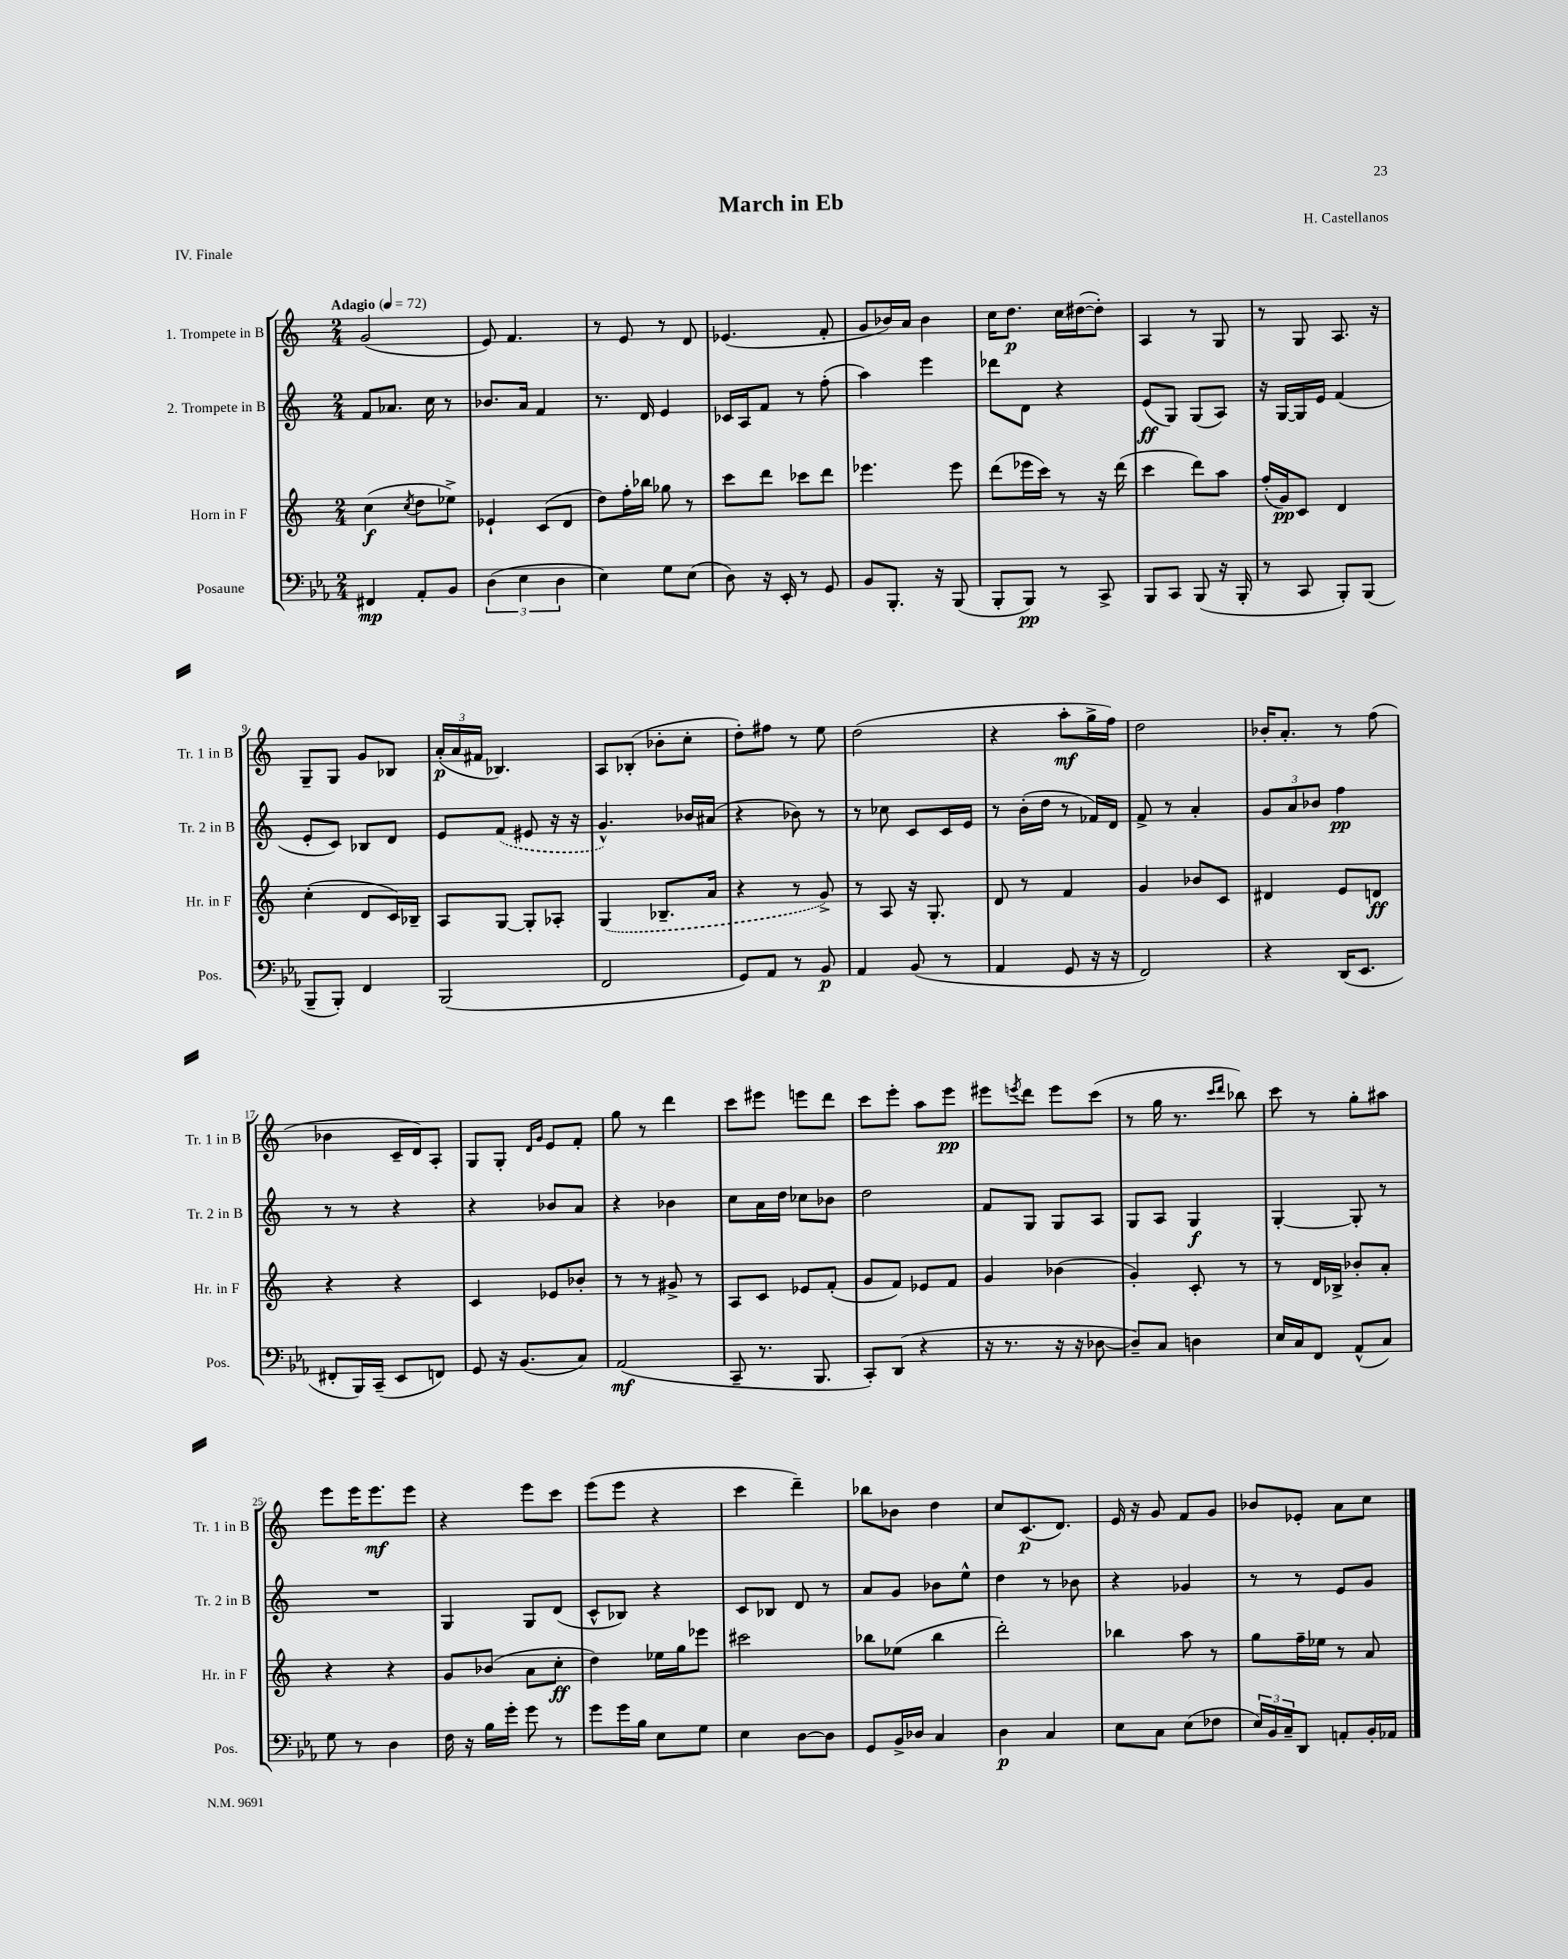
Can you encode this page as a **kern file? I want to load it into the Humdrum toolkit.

**kern	**dynam	**kern	**dynam	**kern	**dynam	**kern	**dynam
*part4	*part4	*part3	*part3	*part2	*part2	*part1	*part1
*staff4	*staff4	*staff3	*staff3	*staff2	*staff2	*staff1	*staff1
*I"Posaune	*	*I"Horn in F	*	*I"2. Trompete in B	*	*I"1. Trompete in B	*
*I'Pos.	*	*I'Hr. in F	*	*I'Tr. 2 in B	*	*I'Tr. 1 in B	*
*clefF4	*	*clefG2	*	*clefG2	*	*clefG2	*
*k[b-e-a-]	*	*k[]	*	*k[]	*	*k[]	*
*M2/4	*	*M2/4	*	*M2/4	*	*M2/4	*
*MM72	*	*MM72	*	*MM72	*	*MM72	*
=1	=1	=1	=1	=1	=1	=1	=1
!	!	!	!	!	!	!LO:TX:a:B:t=Adagio	!
4FF#X/	mp	(4cc\	f	8f/L	.	(2g/	.
.	.	.	.	8.a-X/J	.	.	.
.	.	8qcc/	.	.	.	.	.
8AA-'/L	.	8dd\L	.	.	.	.	.
.	.	.	.	16cc\	.	.	.
8BB-/J	.	8ee-X^\J)	.	8r	.	.	.
=2	=2	=2	=2	=2	=2	=2	=2
(6D\	.	4e-X`/	.	8.b-X/L	.	8e/)	.
.	.	.	.	.	.	4.f/	.
6E-\	.	.	.	.	.	.	.
.	.	.	.	16a/Jk	.	.	.
.	.	(8c/L	.	4f/	.	.	.
6D\	.	.	.	.	.	.	.
.	.	8d/J	.	.	.	.	.
=3	=3	=3	=3	=3	=3	=3	=3
4E-\)	.	8dd\L)	.	8.r	.	8r	.
.	.	16ff'\L	.	.	.	8e/	.
.	.	16bb-X\JJ	.	16d/	.	.	.
8G\L	.	8gg-X\	.	4e/	.	8r	.
(8E-\J	.	8r	.	.	.	8d/	.
=4	=4	=4	=4	=4	=4	=4	=4
8D\)	.	8ccc\L	.	16c-X/LL	.	(4.e-X/	.
.	.	.	.	16A/J	.	.	.
16r	.	8ddd\J	.	8f/J	.	.	.
16EE-'/	.	.	.	.	.	.	.
8r	.	8ccc-X\L	.	8r	.	.	.
8GG/	.	8ddd\J	.	(8ff'\	.	8f'/	.
=5	=5	=5	=5	=5	=5	=5	=5
8BB-/L	.	4.eee-X\	.	4aa\)	.	8g/L	.
8.BBB-'/J	.	.	.	.	.	16b-X/L)	.
.	.	.	.	.	.	16a/JJ	.
.	.	.	.	4eee\	.	4b-\	.
16r	.	.	.	.	.	.	.
(8BBB-/	.	8eee-\	.	.	.	.	.
=6	=6	=6	=6	=6	=6	=6	=6
8BBB-'/L	.	(8ddd\L	.	8ddd-X\L	.	16cc\KL	.
.	.	.	.	.	.	8.dd\J	p
8BBB-/J)	pp	16eee-X\L	.	8d\J	.	.	.
.	.	16ccc\JJ)	.	.	.	.	.
8r	.	8r	.	4r	.	16cc\LL	.
.	.	.	.	.	.	([16dd#X\J	.
8CC^/	.	16r	.	.	.	8dd#'\J])	.
.	.	(16ddd\	.	.	.	.	.
=7	=7	=7	=7	=7	=7	=7	=7
8BBB-/L	.	4ccc\	.	(8e/L	ff	4A/	.
8CC/J	.	.	.	8G/J)	.	.	.
(8BBB-/	.	8ddd\L)	.	(8G/L	.	8r	.
16r	.	8aa\J	.	8A/J)	.	8G/	.
16BBB-'/	.	.	.	.	.	.	.
=8	=8	=8	=8	=8	=8	=8	=8
8r	.	(16ff'/LL	.	16r	.	8r	.
.	.	16g/J)	pp	[16G/LL	.	.	.
8CC/	.	8c/J	.	16G/]	.	8G/	.
.	.	.	.	16e/JJ	.	.	.
8BBB-'/L)	.	4d/	.	(4f/	.	8.A/	.
(8BBB-/J	.	.	.	.	.	.	.
.	.	.	.	.	.	16r	.
!!LO:LB:g=z
=9	=9	=9	=9	=9	=9	=9	=9
8BBB-~/L	.	(4cc'\	.	8e'/L	.	8G~/L	.
8BBB-'/J)	.	.	.	8c/J)	.	8G/J	.
4FF/	.	8d/L	.	8B-X/L	.	8g/L	.
.	.	16c/L)	.	8d/J	.	8B-X/J	.
.	.	16B-X~/JJ	.	.	.	.	.
=10	=10	=10	=10	=10	=10	=10	=10
(2BBB-/	.	8A/L	.	8e/L	.	(24a'/LL	p
.	.	.	.	.	.	24a/	.
.	.	.	.	.	.	24f#X/JJ	.
.	.	[8G/J	.	(8f/J	.	4.B-X/)	.
.	.	8G'/L]	.	8e#X/	.	.	.
.	.	8A-X'/J	.	16r	.	.	.
.	.	.	.	16r	.	.	.
=11	=11	=11	=11	=11	=11	=11	=11
2FF/	.	(4G/	.	4.g^^/)	.	8A/L	.
.	.	.	.	.	.	(8B-X'/J	.
.	.	8.B-X~/L	.	.	.	8b-X'\L	.
.	.	.	.	16b-X/LL	.	8cc'\J	.
.	.	16a/Jk	.	(16a#X/JJ	.	.	.
=12	=12	=12	=12	=12	=12	=12	=12
8GG/L)	.	4r	.	4r	.	8dd'\L)	.
8AA-/J	.	.	.	.	.	8ff#X\J	.
8r	.	8r	.	8b-X\)	.	8r	.
8BB-/	p	8g^/)	.	8r	.	8ee\	.
=13	=13	=13	=13	=13	=13	=13	=13
4AA-/	.	8r	.	8r	.	(2dd\	.
.	.	8A/	.	8cc-X\	.	.	.
(8BB-/	.	16r	.	8c/L	.	.	.
.	.	8.G'/	.	.	.	.	.
8r	.	.	.	16c/L	.	.	.
.	.	.	.	16e/JJ	.	.	.
=14	=14	=14	=14	=14	=14	=14	=14
4AA-/	.	8d/	.	8r	.	4r	.
.	.	8r	.	(16b'\LL	.	.	.
.	.	.	.	16dd\JJ	.	.	.
8GG/	.	4f/	.	8r	.	8aa'\L	mf
16r	.	.	.	16f-X/LL)	.	16gg^\L	.
16r	.	.	.	16d/JJ	.	16ff\JJ)	.
=15	=15	=15	=15	=15	=15	=15	=15
2FF/)	.	4g/	.	8f^/	.	2dd\	.
.	.	.	.	8r	.	.	.
.	.	8b-X/L	.	4a'/	.	.	.
.	.	8c/J	.	.	.	.	.
=16	=16	=16	=16	=16	=16	=16	=16
4r	.	4d#X/	.	12g/L	.	16b-X'/KL	.
.	.	.	.	.	.	8.a'/J	.
.	.	.	.	12a/	.	.	.
.	.	.	.	12b-X/J	.	.	.
(16DD/KL	.	8e/L	.	4ff\	pp	8r	.
8.EE-/J	.	.	.	.	.	.	.
.	.	8dn/J	ff	.	.	(8ff\	.
!!LO:LB:g=z
=17	=17	=17	=17	=17	=17	=17	=17
8FF#X'/L	.	4r	.	8r	.	4b-X\	.
16BBB-/L)	.	.	.	8r	.	.	.
(16CC~/JJ	.	.	.	.	.	.	.
8EE-/L	.	4r	.	4r	.	16c~/LL	.
.	.	.	.	.	.	16d/J)	.
8FFn/J)	.	.	.	.	.	8A'/J	.
=18	=18	=18	=18	=18	=18	=18	=18
8GG/	.	4c/	.	4r	.	8G/L	.
16r	.	.	.	.	.	8G'/J	.
(8.BB-/L	.	.	.	.	.	.	.
.	.	.	.	.	.	16qqd/LL	.
.	.	.	.	.	.	16qqg/JJ	.
.	.	8e-X/L	.	8b-X/L	.	8e/L	.
8C/J)	.	8b-X'/J	.	8a/J	.	8f'/J	.
=19	=19	=19	=19	=19	=19	=19	=19
(2AA-/	mf	8r	.	4r	.	8gg\	.
.	.	8r	.	.	.	8r	.
.	.	8g#X^/	.	4b-X\	.	4ddd\	.
.	.	8r	.	.	.	.	.
=20	=20	=20	=20	=20	=20	=20	=20
8CC~/	.	8A/L	.	8cc\L	.	8ccc\L	.
8.r	.	8c/J	.	16a\L	.	8eee#X\J	.
.	.	.	.	16dd\JJ	.	.	.
.	.	8e-X/L	.	8cc-X\L	.	8eeen\L	.
8.BBB-/	.	.	.	.	.	.	.
.	.	(8f'/J	.	8b-X\J	.	8ddd\J	.
=21	=21	=21	=21	=21	=21	=21	=21
8CC'/L)	.	8g/L	.	2dd\	.	8ccc\L	.
(8DD/J	.	8f/J)	.	.	.	8eee'\J	.
4r	.	8e-X/L	.	.	.	8aa\L	.
.	.	8f/J	.	.	.	8eee\J	pp
=22	=22	=22	=22	=22	=22	=22	=22
16r	.	4g/	.	8f/L	.	8eee#X\L	.
8.r	.	.	.	.	.	.	.
.	.	.	.	.	.	8qeeen/	.
.	.	.	.	8G/J	.	8ddd\J	.
16r	.	(4b-X\	.	8G/L	.	8eee\L	.
16r	.	.	.	.	.	.	.
[8D-X\	.	.	.	8A/J	.	(8ccc\J	.
=23	=23	=23	=23	=23	=23	=23	=23
8D-~/L])	.	4g'/)	.	8G/L	.	8r	.
8C/J	.	.	.	8A/J	.	16gg\	.
.	.	.	.	.	.	8.r	.
4Dn\	.	8c'/	.	4G/	f	.	.
.	.	.	.	.	.	16qqccc/LL	.
.	.	.	.	.	.	16qqddd/JJ	.
.	.	8r	.	.	.	8bb-X\)	.
=24	=24	=24	=24	=24	=24	=24	=24
16E-/LL	.	8r	.	[4G'/	.	8ccc\	.
16C/J	.	.	.	.	.	.	.
8FF/J	.	16d/LL	.	.	.	8r	.
.	.	16B-X^/JJ	.	.	.	.	.
(8AA-^^/L	.	8b-X'/L	.	8G'/]	.	8gg'\L	.
8C/J)	.	8a'/J	.	8r	.	8aa#X\J	.
!!LO:LB:g=z
=25	=25	=25	=25	=25	=25	=25	=25
8G\	.	4r	.	2r	.	8eee\L	.
8r	.	.	.	.	.	16eee\K	.
.	.	.	.	.	.	8.eee\	mf
4D\	.	4r	.	.	.	.	.
.	.	.	.	.	.	8eee\J	.
=26	=26	=26	=26	=26	=26	=26	=26
16F\	.	8g/L	.	4G/	.	4r	.
16r	.	.	.	.	.	.	.
16B-\LL	.	(8b-X/J	.	.	.	.	.
16g'\JJ	.	.	.	.	.	.	.
8g\	.	8a\L	.	8G/L	.	8eee\L	.
8r	.	8cc'\J	ff	(8d/J	.	8ccc\J	.
=27	=27	=27	=27	=27	=27	=27	=27
8g\L	.	4dd\)	.	8c^^/L	.	(8eee\L	.
16g\L	.	.	.	8B-X/J)	.	8eee\J	.
16B-\JJ	.	.	.	.	.	.	.
8E-\L	.	16ee-X\LL	.	4r	.	4r	.
.	.	16gg\J	.	.	.	.	.
8G\J	.	8eee-X\J	.	.	.	.	.
=28	=28	=28	=28	=28	=28	=28	=28
4E-\	.	2ccc#X\	.	8c/L	.	4ccc\	.
.	.	.	.	8B-X/J	.	.	.
[8D\L	.	.	.	8d/	.	4ddd~\)	.
8D\J]	.	.	.	8r	.	.	.
=29	=29	=29	=29	=29	=29	=29	=29
8GG/L	.	8bb-X\L	.	8a/L	.	8bb-X\L	.
16BB-^/L	.	(8ee-X\J	.	8g/J	.	8b-X\J	.
16D-X/JJ	.	.	.	.	.	.	.
4C/	.	4bb-\	.	8b-X\L	.	4dd\	.
.	.	.	.	8ee^^\J	.	.	.
=30	=30	=30	=30	=30	=30	=30	=30
4D\	p	2ddd'\)	.	4dd\	.	8cc/L	.
.	.	.	.	.	.	(8.c/	p
4C/	.	.	.	8r	.	.	.
.	.	.	.	.	.	8.d/J)	.
.	.	.	.	8b-X\	.	.	.
=31	=31	=31	=31	=31	=31	=31	=31
8E-\L	.	4bb-X\	.	4r	.	16e/	.
.	.	.	.	.	.	16r	.
8C\J	.	.	.	.	.	8g/	.
(8E-\L	.	8aa\	.	4g-X/	.	8f/L	.
8F-X\J	.	8r	.	.	.	8g/J	.
=32	=32	=32	=32	=32	=32	=32	=32
24E-/LL)	.	8gg\L	.	8r	.	8b-X/L	.
24BB-/	.	.	.	.	.	.	.
24C~/J	.	.	.	.	.	.	.
8DD/J	.	16ff~\L	.	8r	.	8e-X'/J	.
.	.	16ee-X\JJ	.	.	.	.	.
8AAn'/L	.	8r	.	8e/L	.	8a\L	.
16BB-'/L	.	8a/	.	8g/J	.	8cc\J	.
16AA-X/JJ	.	.	.	.	.	.	.
==	==	==	==	==	==	==	==
*-	*-	*-	*-	*-	*-	*-	*-
